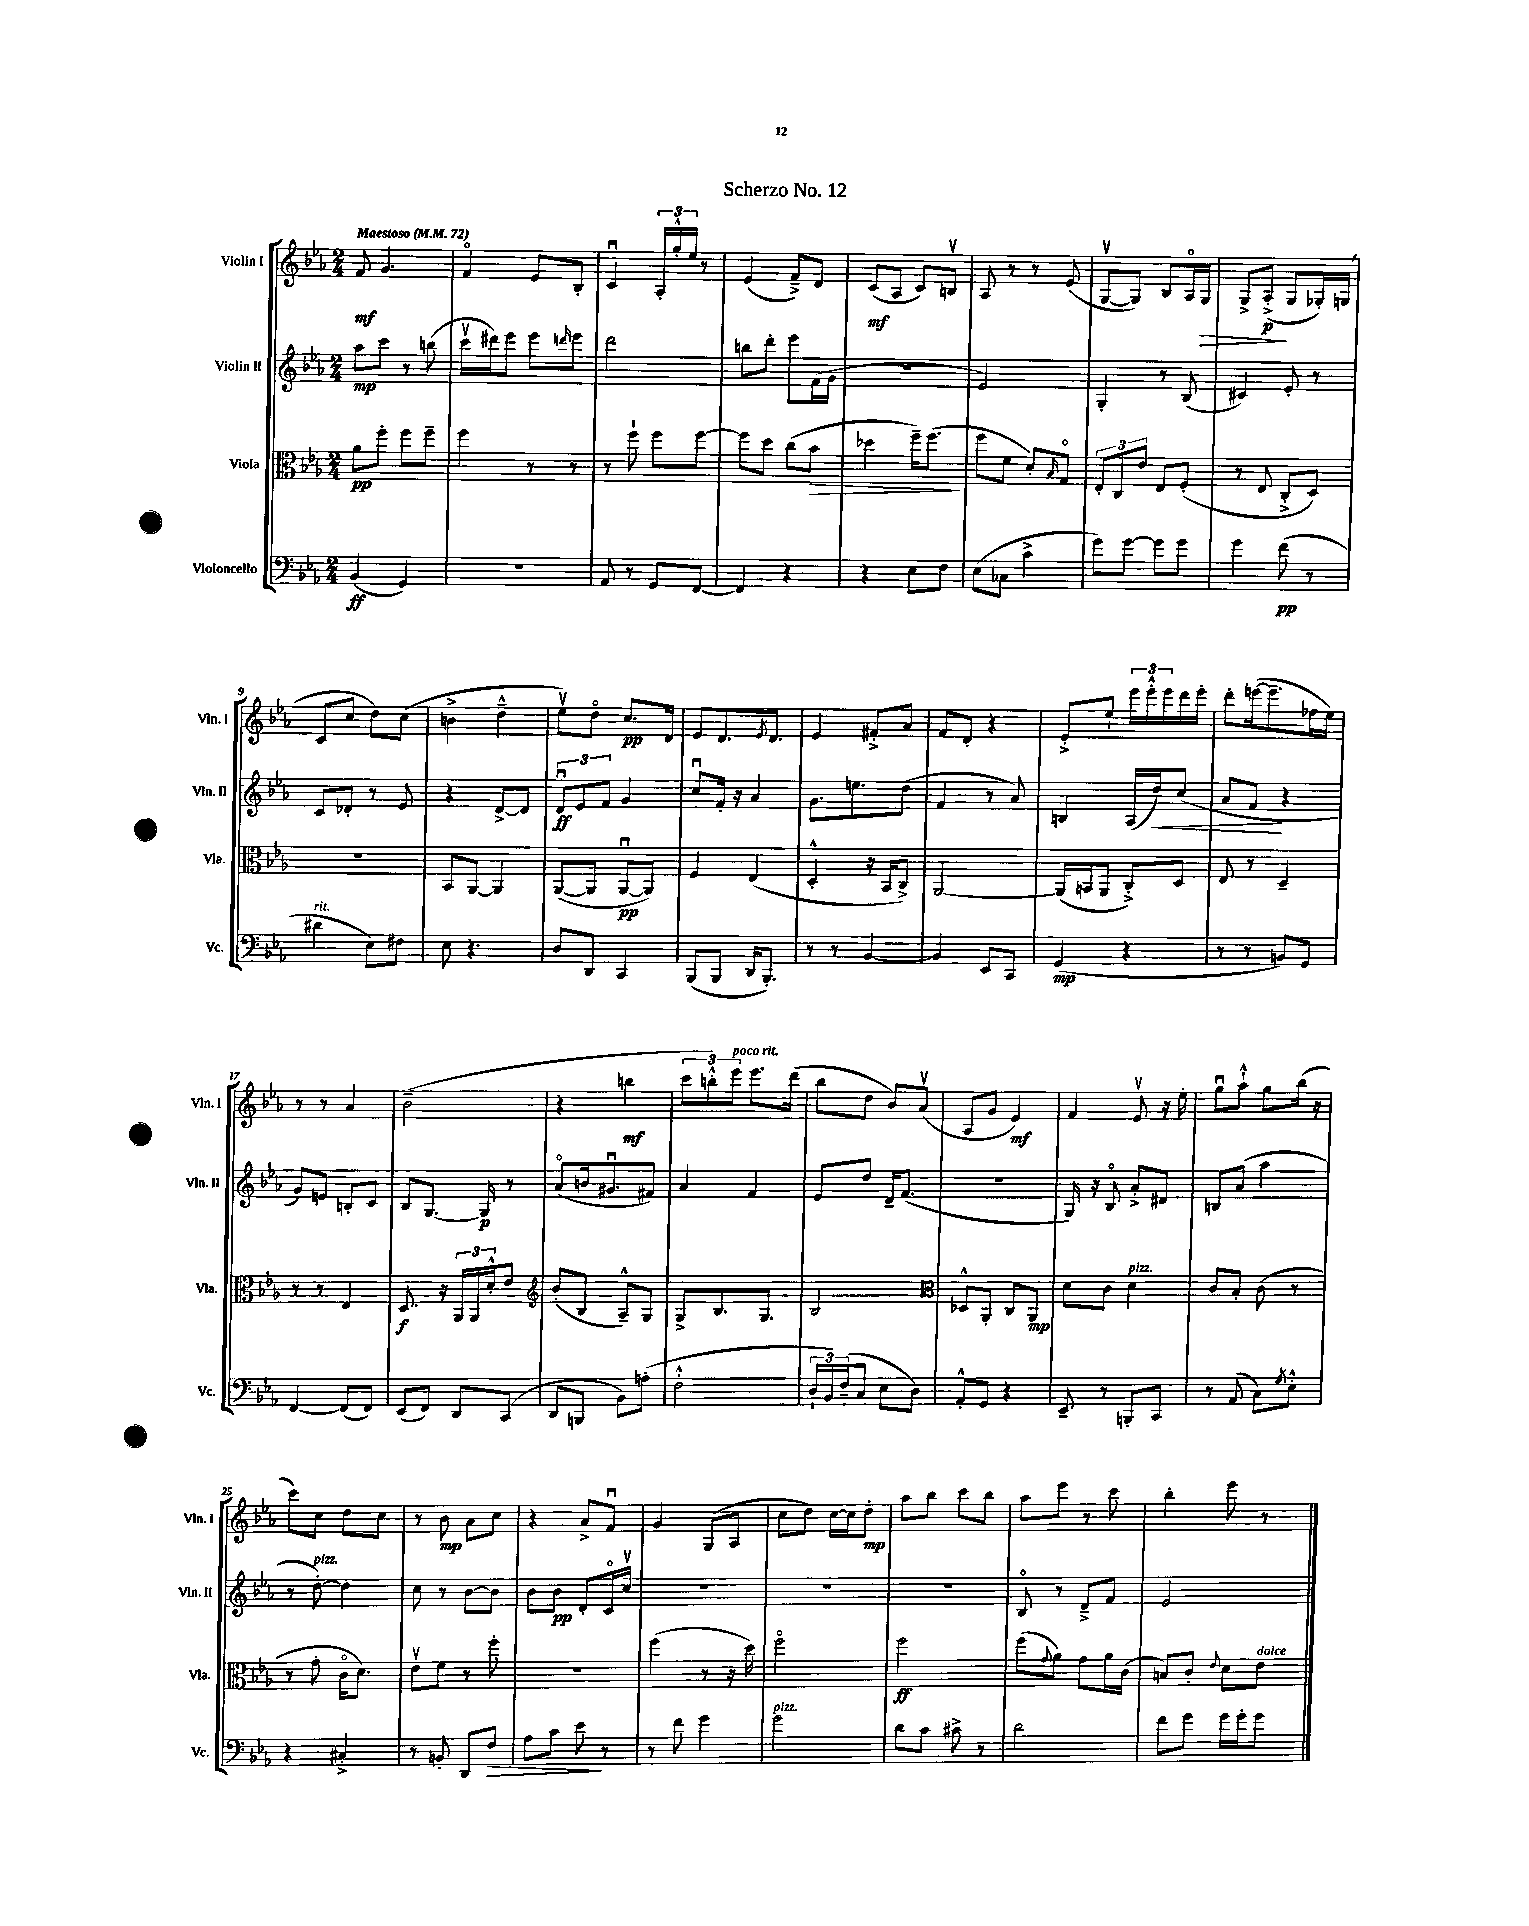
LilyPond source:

\header { title = "Scherzo No. 12" }
<<
\new StaffGroup <<
\new Staff = "s0" \with { instrumentName = "Violin I" shortInstrumentName = "Vln. I" } {
    \clef treble \key ees \major \numericTimeSignature \time 2/4 \tempo "Maestoso" 4 = 72
    f'8\mf g'4. |
    f'4\flageolet ees'8 bes8-. |
    c'4\downbow \tuplet 3/2 { aes16-. g''16-.-^ ees''16 } r8 |
    ees'4( f'8--->) d'8 |
    c'8\mf( aes8 c'8) b8\upbow |
    aes8 r8 r8 ees'8( |
    g8~\upbow g8) bes8 aes16\flageolet g16\> |
    g8-> aes8-.->\p\!( g8 ges16-.) g16( |
    c'8 c''8 d''8) c''8( |
    b'4-> d''4---^ |
    ees''8\upbow) d''8\flageolet c''8.\pp d'16 |
    ees'8 d'8. \acciaccatura { ees'8 } d'8. |
    ees'4 fis'8-.-> aes'8 |
    f'8 d'8-. r4 |
    ees'8-.-> ees''8-! \tuplet 3/2 { ees'''16 ees'''16-.-^ ees'''16 } d'''16 ees'''16-. |
    d'''8-. e'''16~( e'''8.-- fes''16 ees''16) |
    r8 r8 aes'4 |
    bes'2--( |
    r4 b''4\mf |
    \tuplet 3/2 { c'''8 b''8-.-^) ees'''8^\markup { \italic "poco rit." } } ees'''8. d'''16( |
    bes''8 d''8 bes'8) aes'8\upbow( |
    aes8 g'8 ees'4\mf) |
    f'4 ees'8\upbow r16 ees''16-. |
    g''8\downbow aes''8-!-^ g''8 bes''16( r16 |
    c'''8) c''8 d''8 c''8 |
    r8 bes'8\mp aes'8 c''8 |
    r4 aes'8-> f'8\downbow |
    g'4 g8( aes8 |
    c''8 d''8) c''16~ c''16 d''8-.\mp |
    aes''8 bes''8 c'''8 bes''8 |
    aes''8 ees'''8 r8 c'''8 |
    bes''4-. ees'''8 r8 \bar "|." |
}
\new Staff = "s1" \with { instrumentName = "Violin II" shortInstrumentName = "Vln. II" } {
    \clef treble \key ees \major \numericTimeSignature \time 2/4
    aes''8\mp c'''8 r8 b''8( |
    c'''16\upbow dis'''16) ees'''8 ees'''8 \grace { d'''16 } ees'''8 |
    d'''2 |
    b''8 d'''8-. ees'''8 f'16( g'16 |
    R2 |
    ees'2) |
    g4-. r8 bes8( |
    cis'4) ees'8-. r8 |
    c'8 des'8-. r8 ees'8 |
    r4 d'8~-> d'8 |
    \tuplet 3/2 { d'8\downbow\ff ees'8 f'8 } g'4 |
    c''8\downbow f'16-. r16 aes'4 |
    g'8. e''8. d''8( |
    f'4 r8 aes'8) |
    b4 aes16( d''16\<) c''8( |
    aes'8 f'8\! r4 |
    g'8) e'8 b8-. c'8 |
    bes8 g8.~ g16\p r8 |
    aes'8\flageolet( b'16 gis'8.\downbow fis'8) |
    aes'4 f'4 |
    ees'8 d''8 d'16-- f'8.( |
    r2 |
    g16) r16 bes8\flageolet aes'8-.-> dis'8 |
    b8 aes'8( aes''4 |
    r8 d''8~-.^\markup { \italic "pizz." }) d''4 |
    c''8 r8 bes'8~ bes'8 |
    bes'8 bes'8\pp d'8-. c'16\flageolet c''16\upbow |
    R2 |
    R2 |
    R2 |
    bes8\flageolet r8 d'8---> f'8 |
    ees'2 \bar "|." |
}
\new Staff = "s2" \with { instrumentName = "Viola" shortInstrumentName = "Vla." } {
    \clef alto \key ees \major \numericTimeSignature \time 2/4
    aes'8\pp f''8-. f''8 f''8-- |
    f''4 r8 r8 |
    r8 f''8-! f''8 f''8~ |
    f''8 d''8 c''8( bes'8\> |
    des''4 f''16--) f''8.\!( |
    f''8 f'8 d'8-.) \grace { bes16 } g8\flageolet |
    \tuplet 3/2 { ees8-. c8 ees'8 } ees8 f8-.( |
    r8 ees8 c8-.-> d8) |
    r2 |
    bes,8 aes,8~ aes,4 |
    aes,8~( aes,8 aes,8~\downbow\pp aes,8) |
    f4 ees4( |
    d4-.-^ r16 bes,16 c8->) |
    aes,2~ |
    aes,16( b,16 aes,8 c8-.->) d8 |
    ees8 r8 d4-- |
    r8 r8 ees4 |
    d8.\f r16 \tuplet 3/2 { aes,16 aes,16 d'16-.-^ } ees'8 |
    \clef treble bes'8-.( bes8 aes8---^) g8 |
    g8-> bes8. g8. |
    bes2 |
    \clef alto des8-^ aes,8-. c8 aes,8\mp |
    d'8 c'8 d'4^\markup { \italic "pizz." } |
    c'8 bes8-. c'8( r8 |
    r8 g'8-. c'16\flageolet d'8.) |
    ees'8\upbow f'8 r8 f''8-. |
    r2 |
    f''4( r8 r16 d''16) |
    f''2\flageolet |
    f''2\ff |
    f''8( \appoggiatura { g'8 } aes'8) g'8 aes'16 c'16( |
    b8) c'8-. \appoggiatura { ees'8 } d'8 ees'8^\markup { \italic "dolce" } \bar "|." |
}
\new Staff = "s3" \with { instrumentName = "Violoncello" shortInstrumentName = "Vc." } {
    \clef bass \key ees \major \numericTimeSignature \time 2/4
    bes,4\ff( g,4) |
    R2 |
    aes,8 r8 g,8 f,8~ |
    f,4 r4 |
    r4 ees8 f8 |
    ees8( ces8 c'4-> |
    g'8) g'8~ g'8 g'8 |
    g'4 f'8\pp( r8 |
    dis'4^\markup { \italic "rit." } ees8) fis8 |
    ees8 r4. |
    d8 d,8 c,4 |
    bes,,8( bes,,8 d,16 bes,,8.-.) |
    r8 r8 bes,4~ |
    bes,4 ees,8 c,8 |
    g,4\mp( r4 |
    r8 r8 b,8) g,8 |
    f,4~ f,8( f,8) |
    ees,8( f,8) d,8 c,8( |
    d,8 b,,8 bes,8) a8-.( |
    f2-.-^ |
    \tuplet 3/2 { d16-! bes,16) f16--( } c8 ees8 d8) |
    aes,8-.-^ g,8 r4 |
    ees,8-- r8 b,,8-. c,8 |
    r8 aes,8( c8) \acciaccatura { g8 } ees8-.-^ |
    r4 cis4-.-> |
    r8 b,8-. d,8 f8\> |
    aes8 c'8 ees'8\! r8 |
    r8 f'8 g'4 |
    g'2^\markup { \italic "pizz." } |
    d'8 c'8 cis'8-> r8 |
    d'2 |
    f'8 g'8 g'16 g'16-. g'8 \bar "|." |
}
>>
>>
